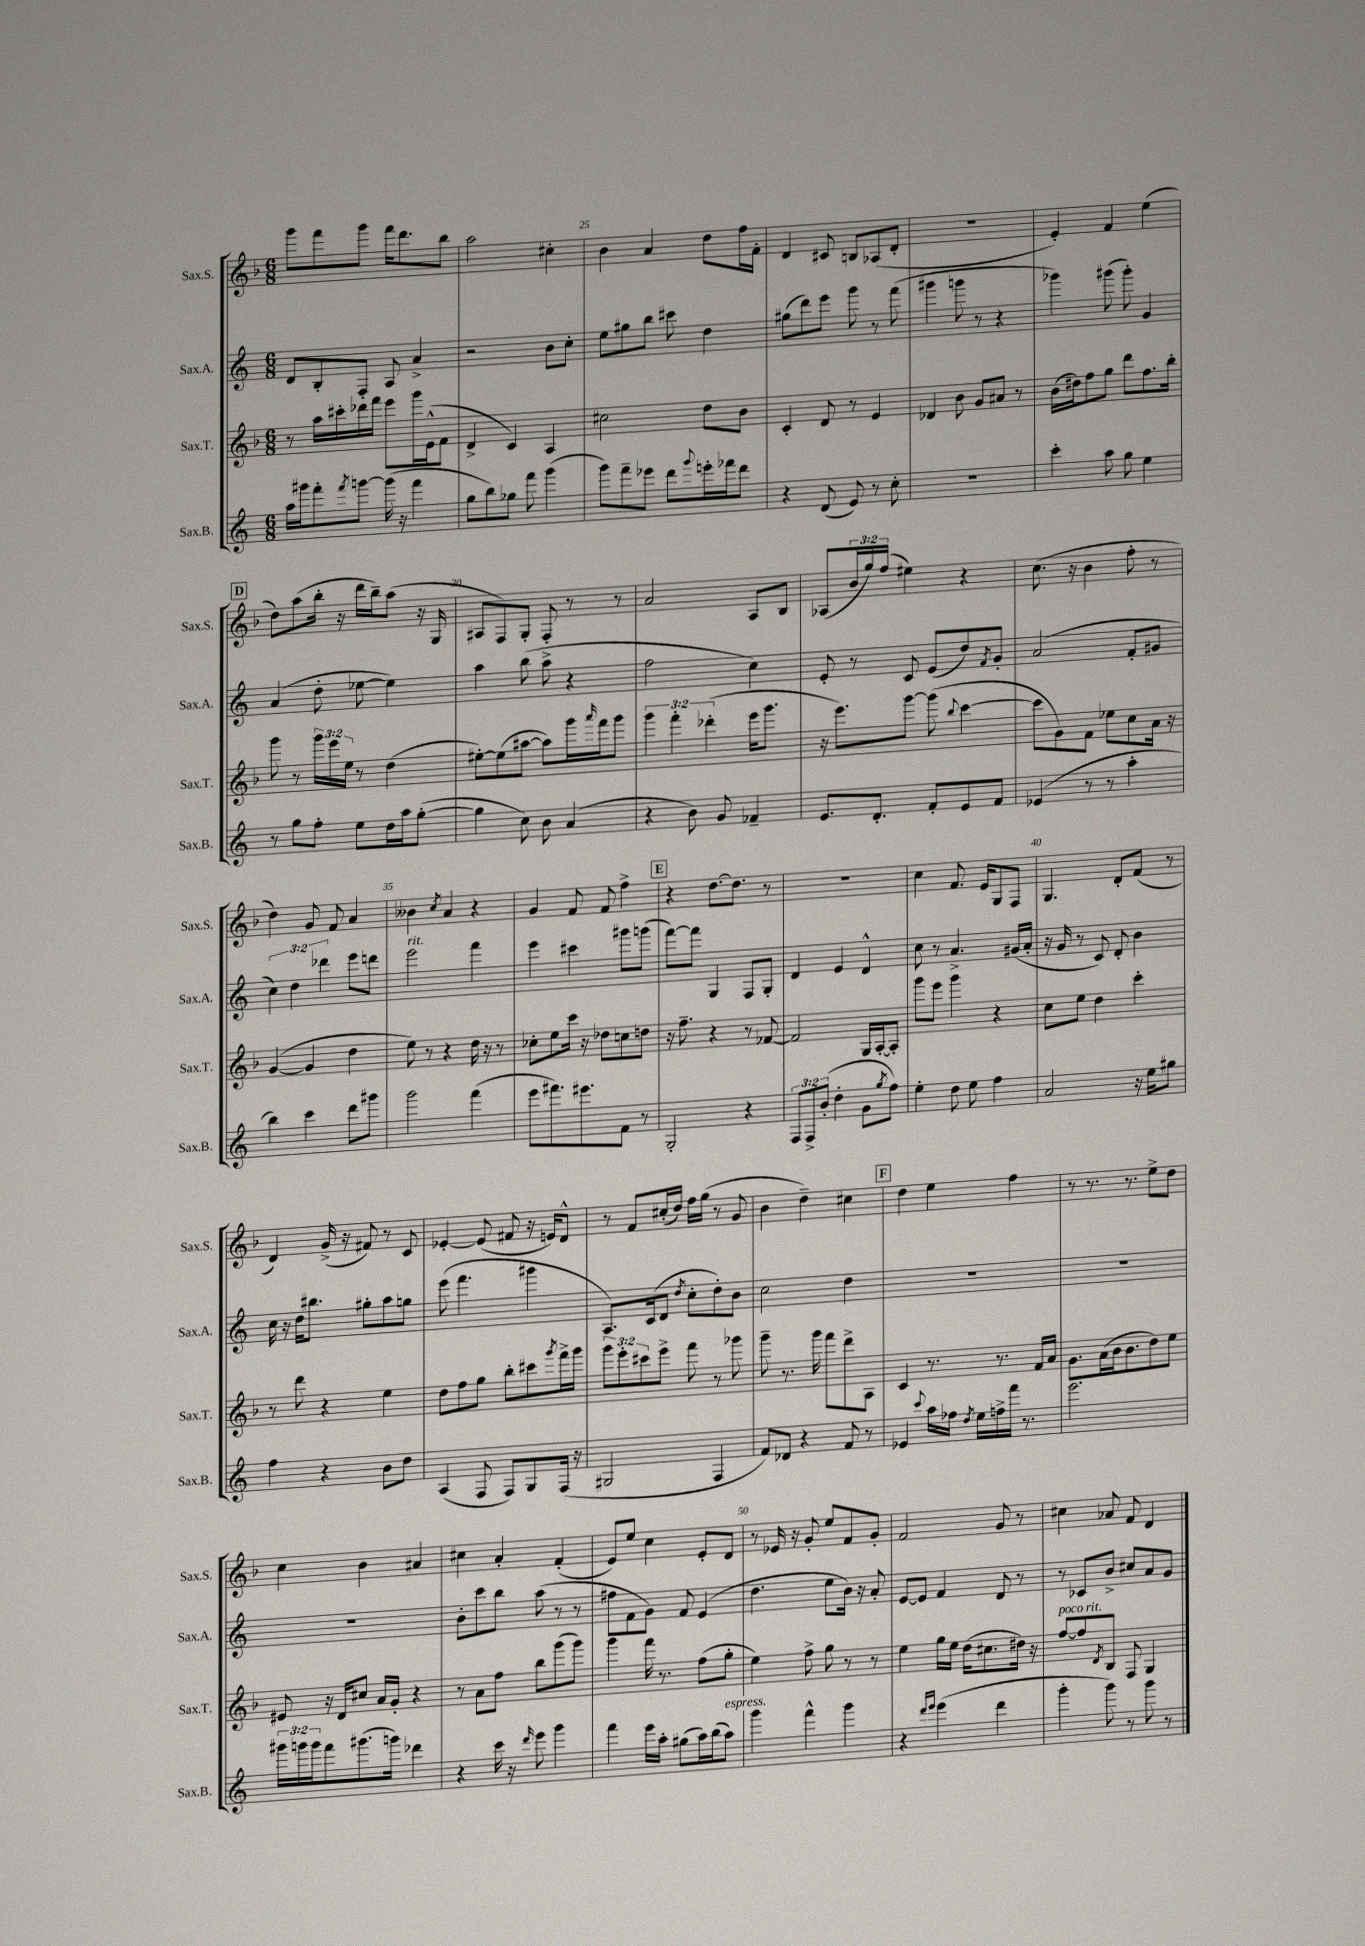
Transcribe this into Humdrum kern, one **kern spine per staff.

**kern	**kern	**kern	**kern
*staff4	*staff3	*staff2	*staff1
*clefG2	*clefG2	*clefG2	*clefG2
*k[]	*k[b-]	*k[]	*k[b-]
*M6/8	*M6/8	*M6/8	*M6/8
16aa\LL	8r	8d/L	8ggg\L
16ggg#\J	.	.	.
8fff'\	16aa\LL	8B'/	8fff\
.	16ccc#'\	.	.
8qfff/	.	.	.
[8ggg\J	16ddd-\	8F'/J	8ggg\J
.	16fff\JJ	.	.
(16ggg\]	8eee\L	8A/	16fff\LK
16r	.	.	8.ddd\
4fff\	16ggg\L	4a^/	.
.	(16e^^\J	.	.
.	8f\J	.	8bb-\J
=	=	=	=
8gg\L	4d^/	2r	2aa\
8bb\)	.	.	.
8gg-\J	4c/)	.	.
8fff\	.	.	.
(4ggg\	4A/	8b\L	4cc#'\
.	.	8cc'\J	.
=	=	=	=
8ggg\L)	2cc#\	8ee\L	4b-\
8fff~\	.	8gg#\	.
8eee-\J	.	8bb\J	4a/
8ddd\L	.	8ccc#\	.
8qqggg/	.	.	.
16eee'\L	8dd\L	4dd\	8dd\L
16fff-\J	.	.	.
8ddd\J	8b-\J	.	16ff\L
.	.	.	16f'\JJ
=	=	=	=
4r	4c'/	(8gg#\L	4d/
.	.	8ddd\)	.
(8d/	8d/	8eee\J	8c#/
8e/)	8r	8ggg\	8B/L
8r	4e/	8r	(8A-/
8cc'\	.	(8fff\	8d'/J
=	=	=	=
2.r	4d-/	4ggg#\	2.r
.	8b-\	8ggg\	.
.	8g/L	8r	.
.	8a#/J	4r	.
.	8r	.	.
=	=	=	=
4ccc'\	(16b-\LL	4ggg-\)	4e'/)
.	16dd#\J)	.	.
.	8ff\	.	.
8aa\	8gg\J	(8ggg#\	4f/
8gg\	8ddd\L	8ggg#'\)	.
4ee\	8.ff\	4g/	(4ee\
.	16bb-'\Jk	.	.
=	=	=	=
8r	8ggg\	(4a/	8dd\L)
8gg\L	8r	.	(8aa\
8ff'\J	24ggg\LL	8dd'\	16bb-'\Jk
.	24eee\	.	.
.	.	.	16r
.	24ee\JJ	.	.
8ee\L	8r	[8ee-\	16ddd\LL
.	.	.	16bb-~\J)
16dd\L	(4dd\	4ee-\])	(8aa\J
16aa\J	.	.	.
([8gg'\J	.	.	16r
.	.	.	16G/
=	=	=	=
4gg\]	[8ee#'\L)	4aa\	8A#/L
.	(8ee#\]	.	8F/)
8cc\)	[8aa#\J	(8bb\	8G'/J
8b\	8aa#\]L)	8aa^\	8F'/
(4a/	16ggg\L	4r	8r
.	16qqaaa/	.	.
.	16fff\J	.	.
.	8ggg\J	.	8r
=	=	=	=
4r	6ggg\	2ff\	2a/
.	6fff'\	.	.
8b\)	.	.	.
.	(6ddd-'\	.	.
8g/	.	.	.
4f-~/	16eee\LK	4cc\)	8A/L
.	8.ggg\J	.	.
.	.	.	8B-/J
=	=	=	=
8.e/L	16r	8e'/	(8A-/L
.	8.eee\L)	.	.
.	.	8r	24b-/L
.	.	.	24gg/)
8.d'/J	.	.	.
.	.	.	(24ff/JJ
.	[8ggg\J	8c/	4ee#\)
8f'/L	(8ggg\]	(8e/L	.
.	8qqbb-/	.	.
8e/	[4ccc\	8dd/)	4r
.	.	8qf/	.
8f/J	.	8g'/J	.
=	=	=	=
(4e-/	8ccc\]L	(2a/	(8.cc\
.	8g\)	.	.
.	.	.	16r
8r	8f\J	.	4b-\
8r	8ee-\L	.	.
4aa'\	8cc\	8f'/L	8ff'\
.	16a\Jk	8g#/J	8r
.	16r	.	.
=	=	=	=
4bb\)	([4g/	6cc\)	4dd\)
.	.	6dd\	.
4ccc\	4g/]	.	8g/
.	.	6ddd-\	.
.	.	.	8f/
8ddd\L	4dd\	8eee\L	4a/
8ggg#\J	.	8ddd\J	.
=	=	=	=
2ggg\	8ee\)	2eee\	4b--\
.	8r	.	.
.	.	.	8qcc/
.	4r	.	4a/
(4fff\	16dd\	4fff\	4r
.	16r	.	.
.	8r	.	.
=	=	=	=
8eee\L	8cc-'\L	4eee\	4g/
8.fff#\)	8ee\	.	.
.	16ccc\Jk	4ccc#\	8f/
8.eee#\	16r	.	.
.	8dd-\L	.	8f/
8f\J	8cc\	8ggg#\L	4ff^\
8r	8dd\J	(8ggg\J	.
=	=	=	=
2G'/	16r	[8fff\L)	4r
.	8.ff~\	.	.
.	.	8fff\]J	.
.	4r	4G/	[8.dd\L
.	.	.	8.dd\]J
4r	8r	8F/L	.
.	[8f-/	8G'/J	8r
=	=	=	=
12F/L	2f-/]	4d/	2.r
12F^/	.	.	.
(12b'/J	.	.	.
4dd'\	.	4e/	.
8g\L	16G/LL	4d^^/	.
.	[16A'/J	.	.
8qgg/	.	.	.
8ff\J)	8A'/]J	.	.
=	=	=	=
4ee'\	8ggg\L	8cc\	4cc\
.	8eee\J	8r	.
8dd\	4ggg\	4.a^/	8.f/
8ee\	.	.	.
.	.	.	16e/LK
4ff\	4r	.	8G/
.	.	(16g#/LL	8F/J
.	.	16a'/JJ	.
=	=	=	=
2a/	8cc\L	16r	4.G/
.	.	16g/	.
.	8ee\J	8r	.
.	4dd\	8c/)	.
.	.	8d'/	8d'/L
16r	4ccc'\	4b\	(8f/J
16ee\LK	.	.	.
8gg#\J	.	.	8r
=	=	=	=
4ff\	8r	16cc\	4d/)
.	.	16r	.
.	8ddd\	16dd\LK	.
.	.	8.bb#\J	.
4r	4r	.	(16g^/
.	.	.	16r
.	.	8gg#'\L	8f#/)
8b\L	4ee\	8aa\	8r
8dd\J	.	8gg\J	8c/
=	=	=	=
(4A/	8dd\L	(8eee\	[4e-'/
.	8ff\	4.fff\	.
8F/	8gg\J	.	(8e-/]
8F/L)	8bb-'\L	.	8f#/
8G/	8ccc#\	4ggg#\	16r
.	.	.	16e/LK)
.	8qggg/	.	.
(16F/Jk	16fff^\L	.	8d^^/J
16r	16ggg\JJ	.	.
=	=	=	=
2G#/	12ggg\L	8.A/L)	8r
.	12eee'\	.	.
.	.	.	8f/L
.	12ccc#\	.	.
.	.	(16c/k	.
.	8eee^\J	8d/J	(16cc#'/L
.	.	.	16dd/JJ)
.	.	8qdd/	.
.	8fff\	8cc'\L	16ff\LL
.	.	.	(16gg\JJ
4F/	8r	8dd'\)	8r
.	8ggg-\	8b\J	8g/
=	=	=	=
8f/L)	8ggg~\	2cc\	4b-\
8d-/J	8.r	.	.
4r	.	.	4dd~\)
.	16ggg\	.	.
.	8fff\L	.	.
8f/	8ddd^\	4dd\	4cc#\
8r	8A\J	.	.
=	=	=	=
4e-/	4c/	2.r	4dd\
8qqccc/	.	.	.
16aa\LL	8.r	.	4ee\
16ff-\JJ	.	.	.
8qdd/	.	.	.
16ee\LL	.	.	.
16ff^\	8.r	.	.
16fff\JJ	.	.	4ff\
8.r	.	.	.
.	16f/LL	.	.
.	16a/JJ	.	.
=	=	=	=
2.eee\	8.g\L	2.r	8r
.	.	.	8.r
.	(16a\L	.	.
.	16b-\J	.	.
.	8.b-\	.	8.r
.	8dd\)	.	8ee^\L
.	8ee\J	.	8dd\J
=	=	=	=
24ggg#\LL	8e#/	2.r	4cc\
24ggg\	.	.	.
24ggg\J	.	.	.
8fff\	16r	.	.
.	16d/LK	.	.
(8.ggg#\	8cc#/J	.	4b-\
.	16a/LL	.	.
16ggg\Jk)	16g'/JJ	.	.
4ddd-\	4r	.	4a#/
=	=	=	=
4r	8r	8b'\L	4cc#\
.	8a\L	8ccc\	.
16ccc\	8ff\J	8bb\J	4a'/
16r	.	.	.
16qqddd/	.	.	.
8eee\	8bb-\L	(8aa\	.
4ggg\	(8ggg\	8r	(4f'/
.	8ggg\J)	8r	.
=	=	=	=
4fff\	4ggg\	8ff#\L	8e/L)
.	.	8f\	8ee/J
16eee\LL	16fff\	8g\J)	4cc\
16aa'\JJ	8.r	.	.
(8gg#\L	.	8f/	.
16aa\L)	(8ff\L	(4e/	8e'/L
(16bb\J	.	.	.
8aa\J)	8gg'\J	.	8d/J
=	=	=	=
4ggg\	4ee\)	4.dd\	8r
.	.	.	16e-/
.	.	.	16r
4fff^^\	8ff^\	.	8g'/
.	8gg\	8ee\L	8ee/L
4ggg\	8r	16b\Jk)	8f/
.	.	16r	.
.	8r	8a'/	8g'/J
=	=	=	=
4r	4ee\	[8e/L	2f/
.	.	8e/]J	.
16qqddd/LL	.	.	.
16qqeee/JJ	.	.	.
(4eee\	16gg\LL	4f/	.
.	16ee\JJ	.	.
.	(16dd\LK	.	.
.	8.cc#\	.	.
4ddd\	.	8d/	8g/
.	16dd#\Jk)	8r	8r
.	16r	.	.
=	=	=	=
4ggg'\	[8ff/L	8r	4cc#\
.	8ff/]	8c-/L	.
.	8qd/	.	.
8ggg\)	8B-/J	8b^/J	8a-/
8r	8F/	8cc#/L	8f/
8ggg\	4G/	8a/	4d/
8r	.	8g/J	.
==	==	==	==
*-	*-	*-	*-
